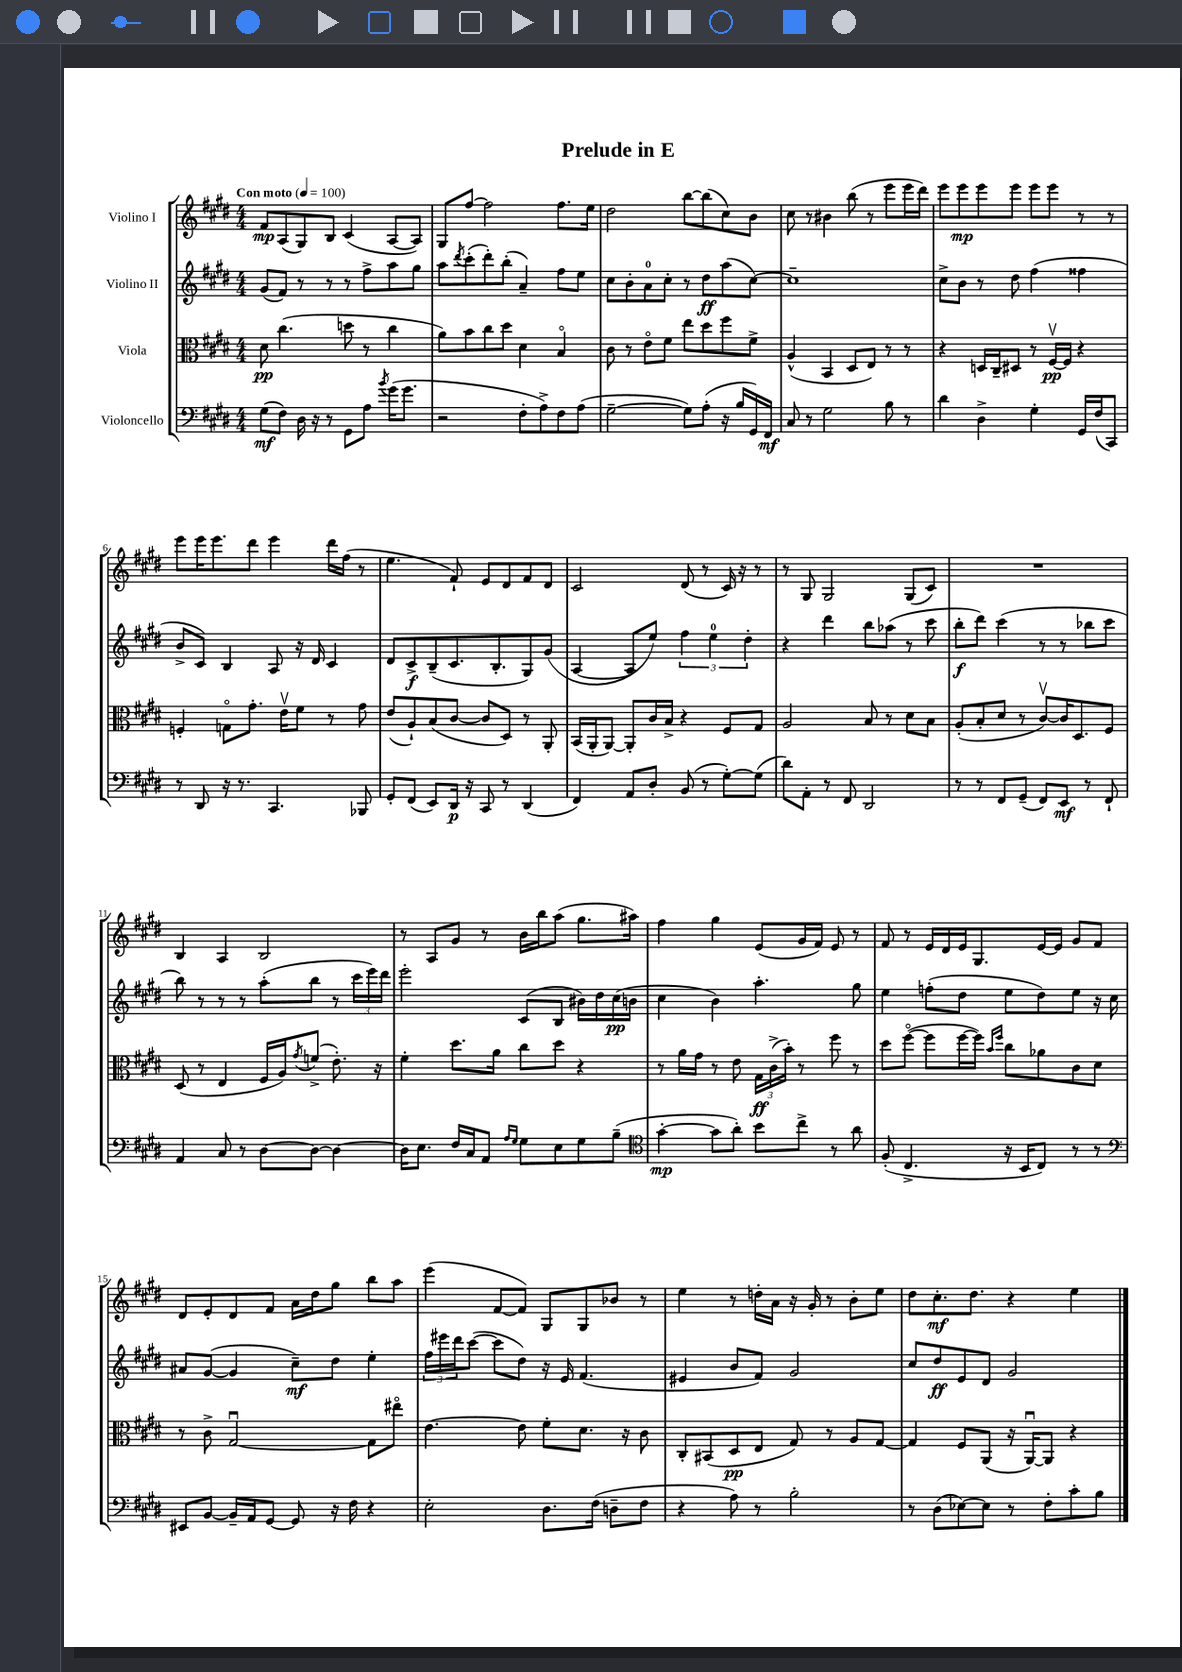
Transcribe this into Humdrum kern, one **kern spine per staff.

**kern	**kern	**kern	**kern
*staff4	*staff3	*staff2	*staff1
*clefF4	*clefC3	*clefG2	*clefG2
*k[f#c#g#d#]	*k[f#c#g#d#]	*k[f#c#g#d#]	*k[f#c#g#d#]
*M4/4	*M4/4	*M4/4	*M4/4
*MM100	*MM100	*MM100	*MM100
(8G#\L	8d#\	(8g#/L	8f#/L
8F#\J)	(4.cc#\	8f#/J)	(8A/
16D#\	.	8r	8G#/)
16r	.	.	.
8r	.	8r	8B/J
8GG#\L	8dd\	8r	(4c#/
8A\J	8r	8ff#^\L	.
8qb/	.	.	.
(16g#\LK	4cc#\	8aa\	[8A/L
8.g#\J	.	.	.
.	.	8gg#\J	8A/]J)
=	=	=	=
2r	8a\L)	8aa\L	8G#/L
.	.	8qddd#/	.
.	8b\	(8ccc#'\	[8ff#/J
.	8cc#\	8ddd#'\)	2ff#\]
.	8dd#\J	(8bb'\J	.
8F#'\L	4d#\	4a~/)	.
8A^\)	.	.	.
8F#\	4Bo/	8ff#\L	8.ff#\L
(8A\J	.	8ee\J	.
.	.	.	16ee\Jk
=	=	=	=
[2G#~\	8c#\	8cc#\L	2dd#\
.	8r	8b'\	.
.	8eo\L	8a\	.
.	8f#\J	8cc#'\J	.
8G#\]L)	8ee\L	8r	[8bb\L
(8A'\J	8dd#\	8dd#\L	(8bb\]
16r	8ff#\	(8aa\	8cc#\)
16B/LL	.	.	.
16GG#/)	8f#^\J	[8cc#\J)	8b\J
16FF#/JJ	.	.	.
=	=	=	=
8C#/	(4A^^/	1cc#~]	8cc#\
8r	.	.	8r
2G#\	4BB/	.	4b#\
.	8D#/L	.	(8bb\
.	8E/J)	.	8r
8B\	8r	.	8eee\L
8r	8r	.	16eee\L
.	.	.	16ddd#\JJ)
=	=	=	=
4d#\	4r	8cc#^\L	8eee\L
.	.	8b\J	8eee\
4D#^\	16D/LL	8r	8eee\
.	16C#~/J	.	.
.	8D#/J	8dd#\	8eee\J
4G#'\	8r	(4ff#\	8eee\L
.	[16F#v/LL	.	8eee\J
.	16F#/]JJ	.	.
16GG#/LL	4r	4ff##\	8r
(16F#/J	.	.	.
8CC#/J)	.	.	8r
=	=	=	=
8r	4F'/	8b^/L	8eee\L
8DD#/	.	8c#/J)	16eee\K
.	.	.	8.eee\
16r	8Go\L	4B/	.
8.r	.	.	.
.	8.g#'\J	.	8ddd#\J
4.CC#/	.	8A/	4eee\
.	16ev\LK	.	.
.	8f#\J	16r	.
.	.	16d#/	.
.	8r	4c#/	16ddd#\LL
.	.	.	(16ff#\JJ
8BBB-/	8g#\	.	8r
=	=	=	=
8GG#'/L	(8e/L	8d#/L	4.ee\
(8FF#/J	8A`/)	8c#^/	.
8EE/L)	(8B/	(8B~/	.
16DD#/Jk	[8c#/J	8.c#/	8f#`/)
16r	.	.	.
8CC#/	8c#/]L	.	8e/L
.	.	8.B'/	.
8r	8D#/J)	.	8d#/
(4DD#/	8r	8G#/)	8f#/
.	8AA'/	(8g#/J	8d#/J
=	=	=	=
4FF#/)	(16BB/LL	[4A/	2c#/
.	16AA'/J	.	.
.	[8AA/J)	.	.
8AA/L	8AA'/]L	8A/]L	.
8D#'/J	16c#/L	8ee/J)	.
.	16B^/JJ	.	.
(8BB/	4r	6ff#\	(8d#/
8r	.	.	8r
.	.	6ee\	.
[8G#'\L)	8F#/L	.	16c#/)
.	.	.	16r
.	.	6dd#'\	.
(8G#\]J	8G#/J	.	8r
=	=	=	=
8d#\L)	2A/	4r	8r
8AA'\J	.	.	8G#/
8r	.	4ddd#\	2G#/
8FF#/	.	.	.
2DD#/	8B/	8bb\L	.
.	8r	(8aa-\J	.
.	8d#\L	8r	(8G#/L
.	8B\J	8ccc#\	8c#/J)
=	=	=	=
8r	(8A'/L	8bb'\L	1r
8r	8B'/	8ddd#\J)	.
8FF#/L	8d#/J	(4ccc#\	.
(8GG#~/J	8r	.	.
8FF#/L)	[8c#v/L)	8r	.
8EE/J	16c#/]K	8r	.
.	8.D#/	.	.
8r	.	8bb-\L	.
8FF#`/	8F#/J	8ccc#\J	.
=	=	=	=
4AA/	(8D#/	8bb\)	4B/
.	8r	8r	.
8C#/	4E/	8r	4A/
8r	.	8r	.
[8D#\L	16F#/LL	(8aa'\L	2B/
.	16A/J)	.	.
.	8qg#/	.	.
8D#\_J	(8f^/J	8bb\J	.
4D#\_	8.e'\)	8r	.
.	.	24ccc#\LL	.
.	.	24eee\)	.
.	16r	.	.
.	.	24ddd#\JJ	.
=	=	=	=
16D#\]LK	4f#'\	2eee'\	8r
8.E\J	.	.	.
.	.	.	8A/L
16F#/LL	8.dd#\L	.	8g#/J
16C#/J	.	.	.
8AA/J	.	.	8r
.	16a\Jk	.	.
16qqA/LL	.	.	.
16qqG#/JJ	.	.	.
8G#\L	8cc#\L	(8c#/L	16b\LL
.	.	.	16bb\J
8E\	8dd#\J	8B/J	(8aa\J
8G#\	4r	16b#\LL)	8.gg#\L
.	.	16dd#\	.
(8B~\J	.	(16cc#\	.
.	.	16b\JJ	16aa#\Jk)
=	=	=	=
*clefC4	*	*	*
[4g#'\	8r	4cc#\	4ff#\
.	16a\LL	.	.
.	16g#\JJ	.	.
8g#\]L	8r	4b\)	4gg#\
8a'\J)	8e\	.	.
8b\L	24G#\LL	4.aa'\	(8e/L
.	(24c#^\	.	.
.	24b'\JJ)	.	.
8cc#^\J	8r	.	16g#/L
.	.	.	16f#/JJ)
8r	8ff#\	.	8e/
8a\	8r	8gg#\	8r
=	=	=	=
(8F#'/	8dd#\L	4ee\	8f#/
4.C#^/	([8ff#o\J	.	8r
.	8ff#\]L	(8ff'\L	16e/LL
.	.	.	16d#/
.	[16ff#\L	8dd#\J	16e/J
.	16ff#\]JJ)	.	8.G#/
.	16qqb/LL	.	.
.	16qqff#/JJ	.	.
16r	8cc#\L	8ee\L	.
16BB/LK	.	.	.
8C#/J)	8a-\	8dd#\)	[16e/L
.	.	.	16e/]JJ
8r	8c#\	8ee\J	8g#/L
8r	8d#\J	16r	8f#/J
.	.	16cc#\	.
=	=	=	=
*clefF4	*	*	*
8EE#/L	8r	8a#/L	8d#/L
[8BB/J	8c#^\	([8g#/J	8e'/
16BB~/]LL	[2G#u/	4g#/]	8d#/
16AA/J	.	.	.
[8GG#/J	.	.	8f#/J
8GG#/]	.	8cc#~\L)	16a\LL
.	.	.	16dd#\J
16r	.	8dd#\J	8gg#\J
16F#\	.	.	.
4r	8G#\]L	4ee'\	8bb\L
.	8ee#o\J	.	8aa\J
=	=	=	=
2E'\	[4.e\	24ff#\LL	(4eee\
.	.	24eee#\	.
.	.	24ddd#\J	.
.	.	([8ccc#\J	.
.	.	8ccc#\]L	[8f#/L
.	8e\]	8dd#\J)	8f#/]J)
8.D#\L	8f#'\L	16r	8G#/L
.	.	16e/	.
.	8.d#\J	(4.f#/	8G#/
(16F#\Jk	.	.	.
8D~\L	.	.	8b-/J
.	16r	.	.
8F#\J	8c#\	.	8r
=	=	=	=
4r	8C#'/L	4e#/	4ee\
.	(8BB#/	.	.
8A\)	8D#/	8b/L	8r
8r	8E/J	8f#/J)	16dd'\LL
.	.	.	16a\JJ
2B'\	8G#/)	2g#/	16r
.	.	.	16g#'/
.	8r	.	8r
.	8A/L	.	8b'\L
.	[8G#/J	.	8ee\J
=	=	=	=
8r	4G#/]	8cc#/L	8dd#\L
(8D#\L	.	8dd#/	8.cc#'\
[8E-\)	8F#/L	8e/	.
.	.	.	8.dd#\J
8E-\]J	(8AA/J	8d#/J	.
8r	16r	2g#/	4r
.	[16AAu/LK)	.	.
8F#'\L	8AA/]J	.	.
8c#'\	4r	.	4ee\
8B\J	.	.	.
==	==	==	==
*-	*-	*-	*-
